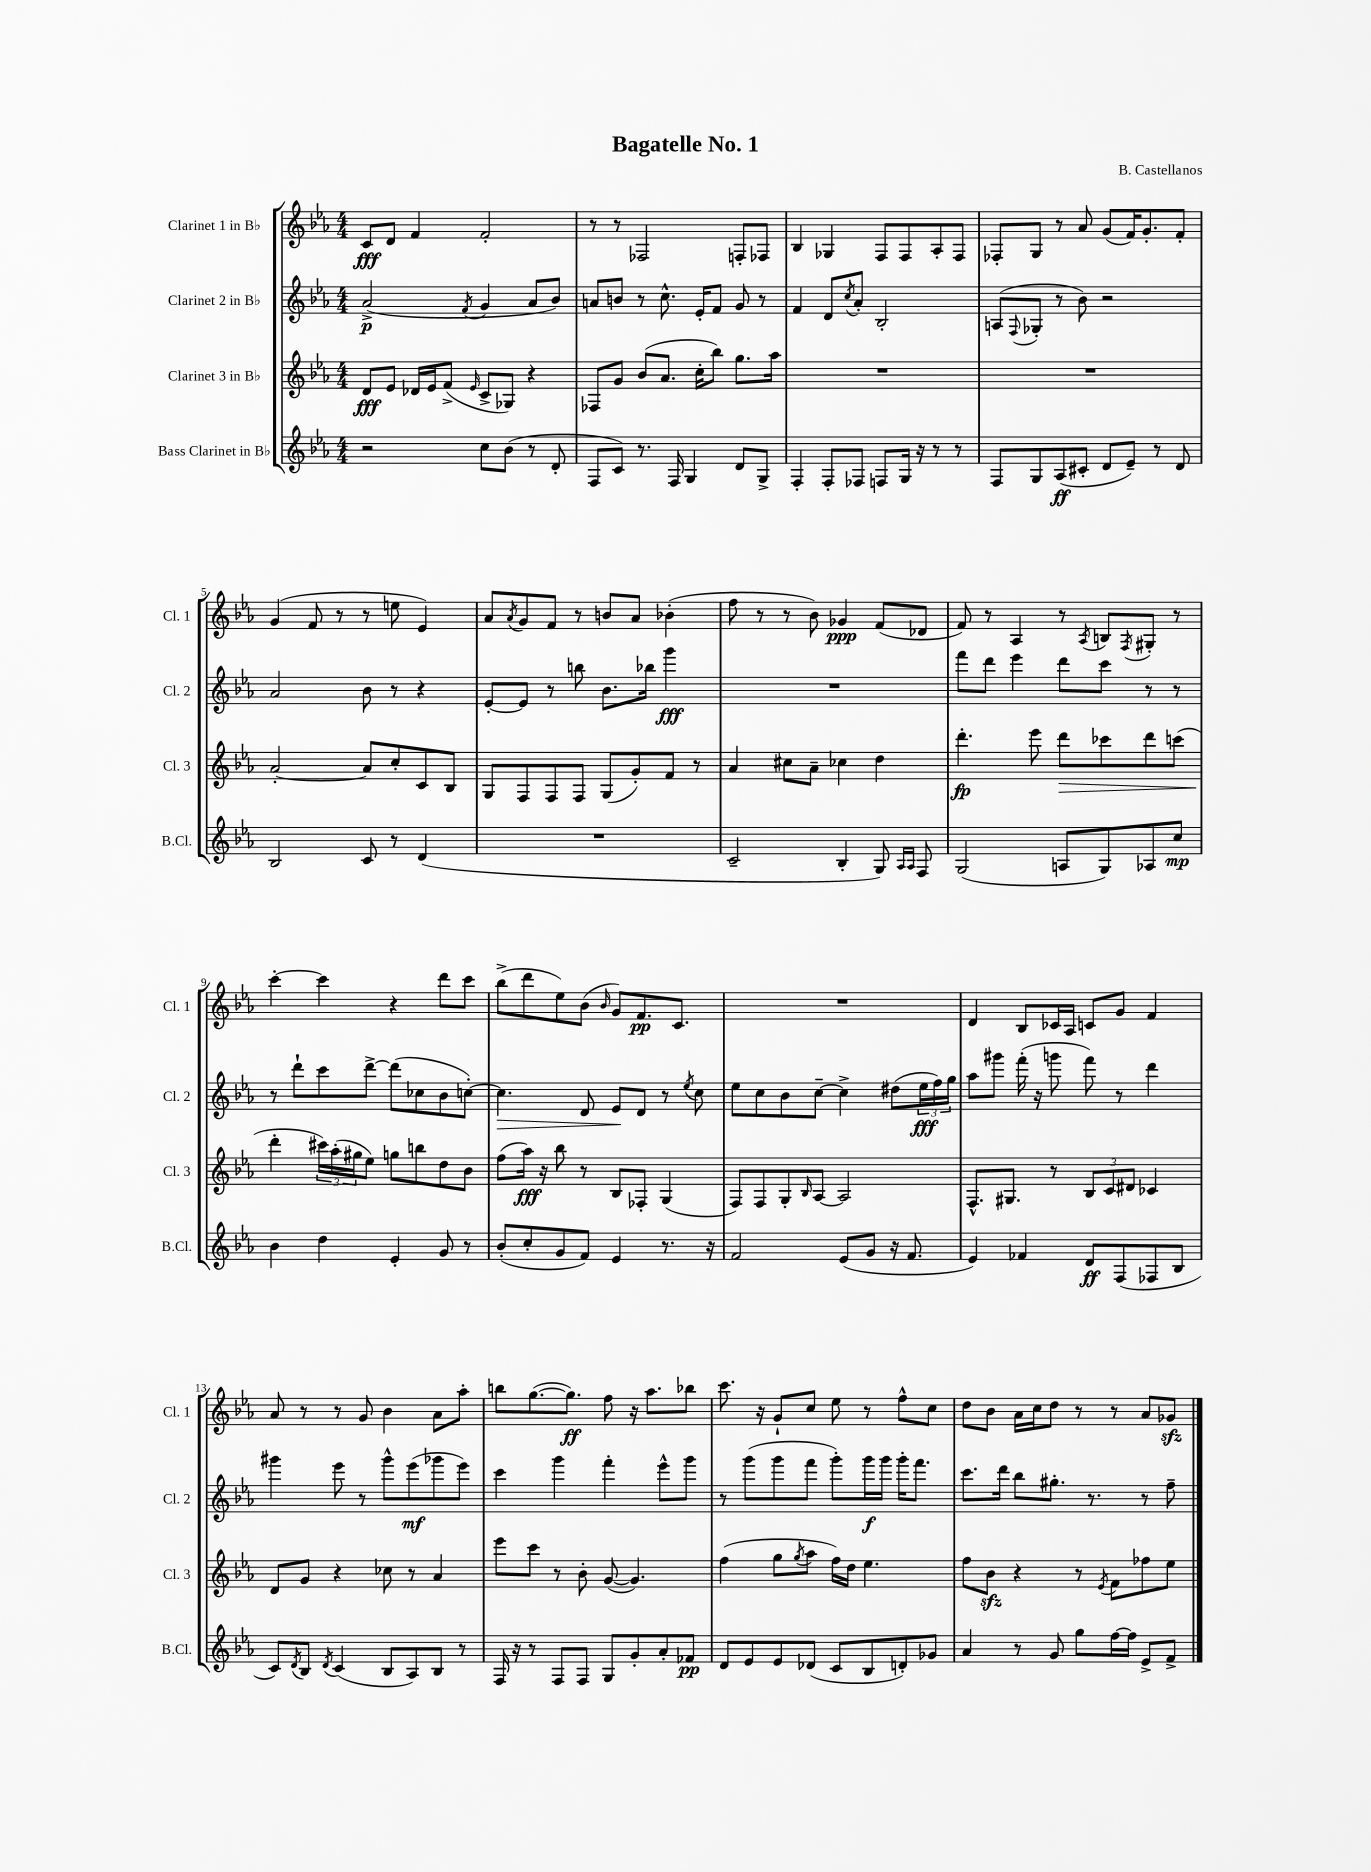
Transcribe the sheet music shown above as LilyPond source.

\header { title = "Bagatelle No. 1" composer = "B. Castellanos" }
<<
\new StaffGroup <<
\new Staff = "s0" \with { instrumentName = "Clarinet 1 in Bb" shortInstrumentName = "Cl. 1" } {
    \clef treble \key ees \major \numericTimeSignature \time 4/4
    c'8\fff d'8 f'4 f'2-. |
    r8 r8 fes2 f8-. fes8 |
    bes4 ges4 f8 f8 aes8-. f8 |
    fes8-. g8 r8 aes'8 g'8( f'16) g'8.-. f'8-. |
    g'4( f'8 r8 r8 e''8 ees'4) |
    aes'8 \acciaccatura { aes'8 } g'8 f'8 r8 b'8 aes'8 bes'4-.( |
    f''8 r8 r8 bes'8) ges'4\ppp f'8( des'8 |
    f'8) r8 aes4 r8 \acciaccatura { aes8 } b8 \acciaccatura { f8 } gis8-. r8 |
    c'''4~-. c'''4 r4 d'''8 c'''8 |
    bes''8->( d'''8 ees''8) bes'8( \grace { bes'16 } g'8) f'8.\pp c'8. |
    R1 |
    d'4 bes8 ces'16 aes16 c'8 g'8 f'4 |
    aes'8 r8 r8 g'8 bes'4 aes'8 aes''8-. |
    b''8 g''8.~( g''8.\ff) f''8 r16 aes''8. bes''8 |
    c'''8. r16 g'8-! c''8 ees''8 r8 f''8-^ c''8 |
    d''8 bes'8 aes'16 c''16 d''8 r8 r8 aes'8 ges'8\sfz \bar "|." |
}
\new Staff = "s1" \with { instrumentName = "Clarinet 2 in Bb" shortInstrumentName = "Cl. 2" } {
    \clef treble \key ees \major \numericTimeSignature \time 4/4
    aes'2->\p( \acciaccatura { f'8 } g'4 aes'8 bes'8) |
    a'8 b'8 r8 c''8.-^ ees'16-. f'8 g'8 r8 |
    f'4 d'8 \acciaccatura { c''8 } aes'8-. bes2-. |
    a8( \appoggiatura { f8 } ges8-. r8 bes'8) r2 |
    aes'2 bes'8 r8 r4 |
    ees'8~-. ees'8 r8 b''8 bes'8. bes''16 g'''4\fff |
    R1 |
    f'''8 d'''8 ees'''4 d'''8 c'''8 r8 r8 |
    r8 d'''8-! c'''8 d'''8~-> d'''8( ces''8 bes'8 c''8~-.) |
    c''4.\> d'8 ees'8\! d'8 r8 \acciaccatura { ees''8 } c''8 |
    ees''8 c''8 bes'8 c''8~-- c''4-> dis''8( \tuplet 3/2 { ees''16\fff f''16) g''16 } |
    aes''8 gis'''8 f'''16-.( r16 g'''8 f'''8) r8 d'''4 |
    gis'''4 ees'''8 r8 gis'''8-^ ees'''8\mf( ges'''8 ees'''8) |
    c'''4 g'''4 f'''4-. ees'''8-^ g'''8 |
    r8 g'''8( g'''8 f'''8 g'''8-.) g'''16\f g'''16 g'''16-. f'''8. |
    c'''8. d'''16 bes''8 gis''8.-. r8. r8 f''8-- \bar "|." |
}
\new Staff = "s2" \with { instrumentName = "Clarinet 3 in Bb" shortInstrumentName = "Cl. 3" } {
    \clef treble \key ees \major \numericTimeSignature \time 4/4
    d'8\fff ees'8 des'16 ees'16 f'8->( \grace { ees'16 } c'8-> ges8) r4 |
    fes8 g'8 bes'8( aes'8. c''16-. bes''8) g''8. aes''16 |
    R1 |
    R1 |
    aes'2~-. aes'8 c''8-. c'8 bes8 |
    g8 f8 f8 f8 g8( g'8-.) f'8 r8 |
    aes'4 cis''8 aes'8-- ces''4 d''4 |
    d'''4.-.\fp ees'''8 d'''8\> ces'''8 d'''8 c'''8( |
    d'''4-.\! \tuplet 3/2 { cis'''16) aes''16-.( gis''16 } ees''8) g''8 b''8 d''8 bes'8 |
    f''8( aes''16\fff) r16 bes''8 r8 bes8 fes8-. g4( |
    f8) f8 g8-. \grace { bes16 } aes8~ aes2 |
    f8.-^ gis8. r8 \tuplet 3/2 { bes8 c'8 dis'8 } ces'4 |
    d'8 g'8 r4 ces''8 r8 aes'4 |
    ees'''8 c'''8 r8 bes'8-. g'8~( g'4.) |
    f''4( g''8 \acciaccatura { g''8 } aes''8 f''16) d''16 ees''4. |
    f''8 bes'8\sfz r4 r8 \acciaccatura { ees'8 } f'8 fes''8 ees''8 \bar "|." |
}
\new Staff = "s3" \with { instrumentName = "Bass Clarinet in Bb" shortInstrumentName = "B.Cl." } {
    \clef treble \key ees \major \numericTimeSignature \time 4/4
    r2 c''8 bes'8( r8 d'8-. |
    f8 c'8) r8. f16 g4 d'8 g8-> |
    f4-. f8-. fes8 f8 g16 r16 r8 r8 |
    f8 g8 aes8\ff( cis'8-. d'8 ees'8--) r8 d'8 |
    bes2 c'8 r8 d'4( |
    R1 |
    c'2-- bes4-. g8) \grace { aes16 aes16 } f8 |
    g2( a8 g8) aes8 c''8\mp |
    bes'4 d''4 ees'4-. g'8 r8 |
    bes'8-.( c''8-. g'8 f'8) ees'4 r8. r16 |
    f'2 ees'8( g'8 r16 f'8. |
    ees'4) fes'4 d'8\ff f8( fes8 bes8 |
    c'8) \acciaccatura { d'8 } bes8 \acciaccatura { d'8 } c'4( bes8 aes8) bes8 r8 |
    f16 r16 r8 f8 f8 g8 g'8-. aes'8-. fes'8\pp |
    d'8 ees'8 ees'8 des'8( c'8 bes8 d'8-.) ges'8 |
    aes'4 r8 g'8 g''8 f''16~ f''16 ees'8-> f'8-> \bar "|." |
}
>>
>>
